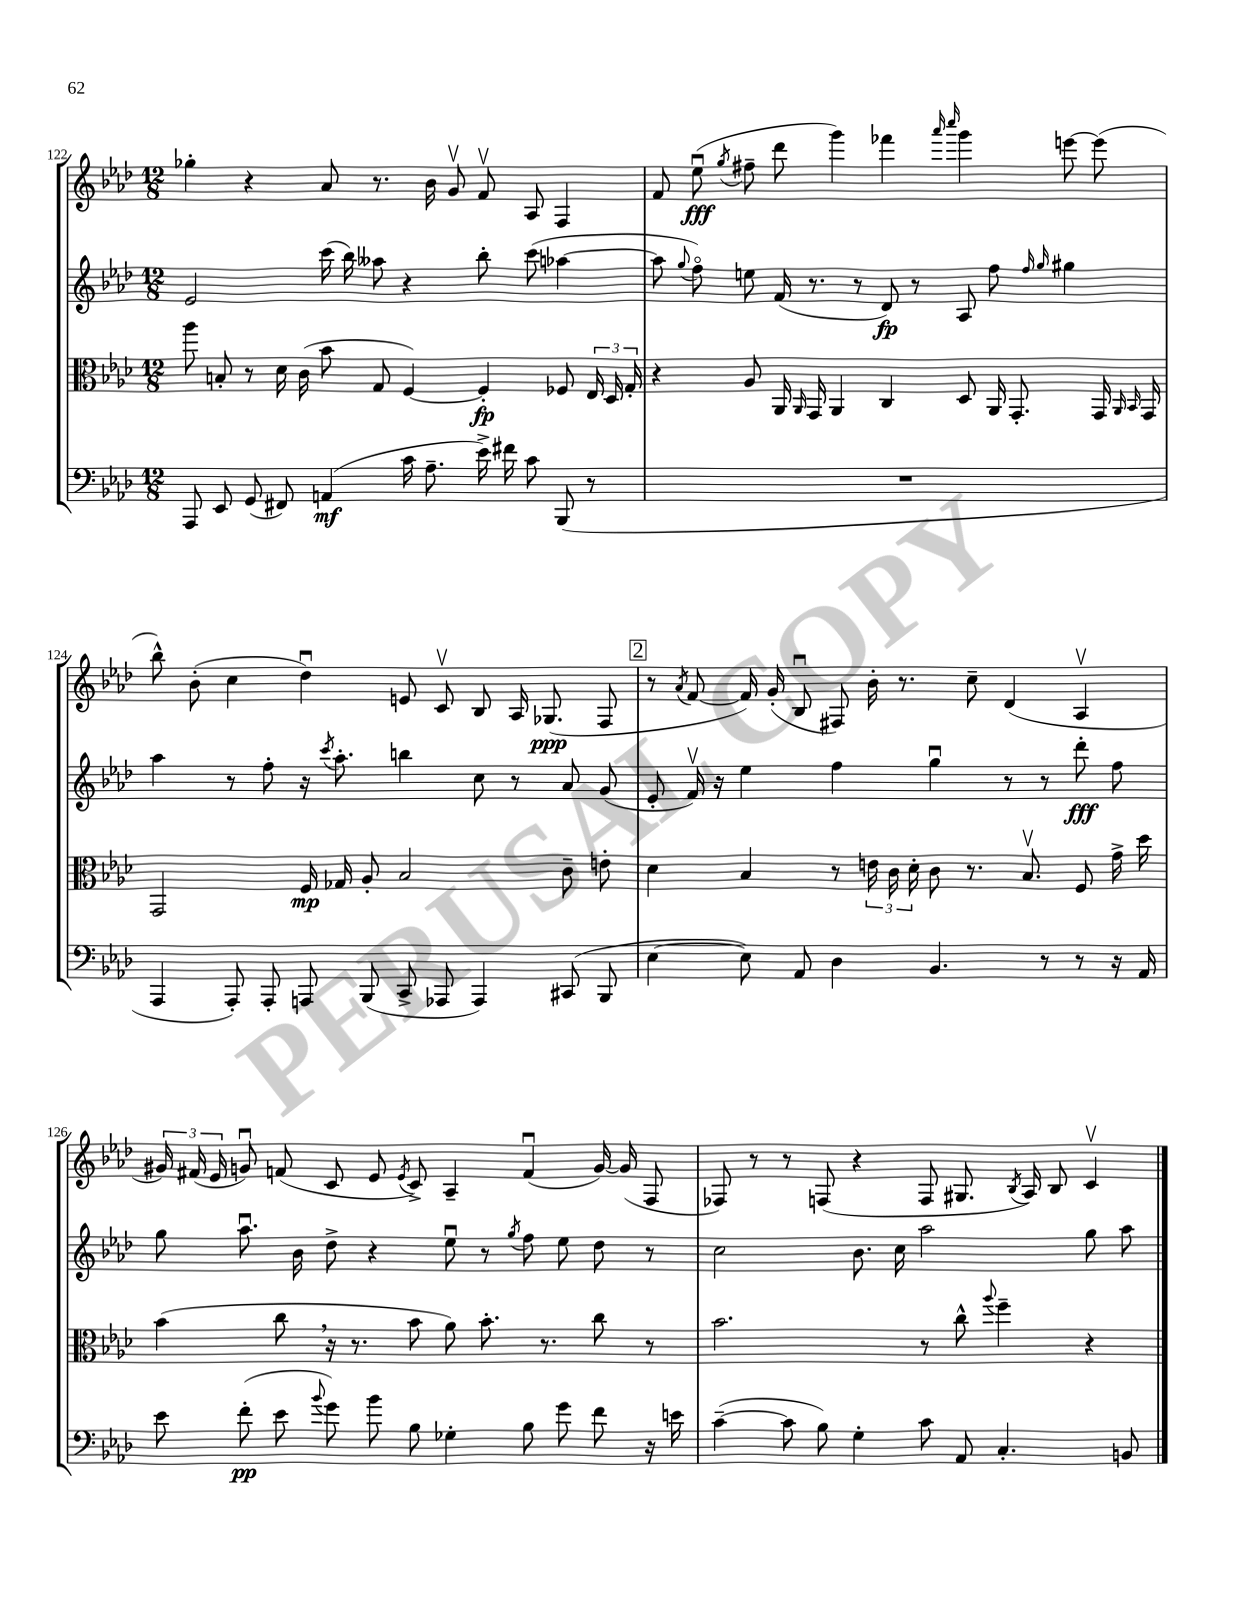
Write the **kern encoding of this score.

**kern	**dynam	**kern	**dynam	**kern	**dynam	**kern	**dynam
*part4	*part4	*part3	*part3	*part2	*part2	*part1	*part1
*staff4	*staff4	*staff3	*staff3	*staff2	*staff2	*staff1	*staff1
*clefF4	*	*clefC3	*	*clefG2	*	*clefG2	*
*k[b-e-a-d-]	*	*k[b-e-a-d-]	*	*k[b-e-a-d-]	*	*k[b-e-a-d-]	*
*M12/8	*	*M12/8	*	*M12/8	*	*M12/8	*
=122	=122	=122	=122	=122	=122	=122	=122
8AAA-/	.	8aa-\	.	2e-/	.	4gg-X'\	.
8EE-/	.	8Bn'/	.	.	.	.	.
(8GG/	.	8r	.	.	.	4r	.
8FF#X/)	.	16d-\	.	.	.	.	.
.	.	(16c\	.	.	.	.	.
(4AAn/	mf	8b-\	.	(16ccc\	.	8a-/	.
.	.	.	.	16bb-\)	.	.	.
.	.	8G/	.	8aa--X\	.	8.r	.
16c\	.	[4F/)	.	4r	.	.	.
8.A-~\	.	.	.	.	.	16b-\	.
.	.	.	.	.	.	8gv/	.
16e-^\)	.	4F'/]	fp	8bb-'\	.	8fv/	.
16f#X\	.	.	.	.	.	.	.
8c\	.	.	.	(8ccc\	.	8A-/	.
(8BBB-/	.	8F-X/	.	[4aa-X\	.	4F/	.
8r	.	24E-/	.	.	.	.	.
.	.	24D-/	.	.	.	.	.
.	.	24G'/	.	.	.	.	.
=123	=123	=123	=123	=123	=123	=123	=123
1.r	.	4r	.	8aa-\]	.	8f/	.
.	.	.	.	8qqgg/	.	.	.
.	.	.	.	8ff\)	.	(8ee-u\	fff
.	.	.	.	.	.	8qgg/	.
.	.	8A-/	.	8een\	.	8ff#X~\	.
.	.	16AA-/	.	(16f/	.	8ddd-\	.
.	.	16qqAA-/	.	.	.	.	.
.	.	16GG/	.	8.r	.	.	.
.	.	4AA-/	.	.	.	4ggg\)	.
.	.	.	.	8r	.	.	.
.	.	4C/	.	8d-/)	fp	4fff-X\	.
.	.	.	.	8r	.	.	.
.	.	.	.	.	.	16qqaaa-/	.
.	.	.	.	.	.	16qqcccc/	.
.	.	8D-/	.	8A-/	.	4ggg\	.
.	.	16AA-/	.	8ff\	.	.	.
.	.	8.GG'/	.	.	.	.	.
.	.	.	.	16qqff/	.	.	.
.	.	.	.	16qqgg/	.	.	.
.	.	.	.	4gg#X\	.	[8eeen\	.
.	.	16GG/	.	.	.	(8eee\]	.
.	.	16qqAA-/	.	.	.	.	.
.	.	16qqBB-/	.	.	.	.	.
.	.	16GG/	.	.	.	.	.
!!LO:LB:g=z
=124	=124	=124	=124	=124	=124	=124	=124
4AAA-/	.	2GG/	.	4aa-\	.	8bb-^^\)	.
.	.	.	.	.	.	(8b-'\	.
8AAA-'/)	.	.	.	8r	.	4cc\	.
8AAA-'/	.	.	.	8ff'\	.	.	.
8AAAn/	.	16F/	mp	16r	.	4dd-u\)	.
.	.	.	.	8qccc/	.	.	.
.	.	16G-X/	.	8.aa-'\	.	.	.
(8BBB-/	.	8A-'/	.	.	.	.	.
8CC^/	.	2B-/	.	4bbn\	.	8en/	.
8AAA-X/	.	.	.	.	.	8cv/	.
4AAA-/)	.	.	.	8cc\	.	8B-/	.
.	.	.	.	8r	.	16A-/	.
.	.	.	.	.	.	(8.G-X/	ppp
(8CC#X/	.	8c~\	.	8a-/	.	.	.
8BBB-/	.	8en'\	.	(8g/	.	8F/	.
!!LO:REH:place=s1:t=2
=125	=125	=125	=125	=125	=125	=125	=125
[4E-\	.	4d-\	.	8e-'/	.	8r	.
.	.	.	.	.	.	8qa-/	.
.	.	.	.	16fv/)	.	[8f/	.
.	.	.	.	16r	.	.	.
8E-\])	.	4B-/	.	4ee-\	.	16f/])	.
.	.	.	.	.	.	(16g'/	.
8AA-/	.	.	.	.	.	8B-u/	.
4D-\	.	8r	.	4ff\	.	8F#X/)	.
.	.	24en\	.	.	.	16b-'\	.
.	.	24c\	.	.	.	.	.
.	.	.	.	.	.	8.r	.
.	.	24d-'\	.	.	.	.	.
4.BB-/	.	8c\	.	4ggu\	.	.	.
.	.	8.r	.	.	.	8cc~\	.
.	.	.	.	8r	.	(4d-/	.
.	.	8.B-v/	.	.	.	.	.
8r	.	.	.	8r	.	.	.
8r	.	8F/	.	8ddd-'\	fff	4A-v/	.
16r	.	16g^\	.	8ff\	.	.	.
16AA-/	.	16dd-\	.	.	.	.	.
!!LO:LB:g=z
=126	=126	=126	=126	=126	=126	=126	=126
8e-\	.	(4b-\	.	8gg\	.	24g#X/)	.
.	.	.	.	.	.	(24f#X/	.
.	.	.	.	.	.	24e-/	.
(8f'\	pp	.	.	8.aa-u\	.	8gnu/)	.
8e-\	.	8cc,\	.	.	.	(8fn/	.
.	.	.	.	16b-\	.	.	.
8qqb-/	.	.	.	.	.	.	.
8g\)	.	16r	.	8dd-^\	.	8c/	.
.	.	8.r	.	.	.	.	.
8b-\	.	.	.	4r	.	8e-/	.
.	.	.	.	.	.	8qe-/	.
8B-\	.	8b-\	.	.	.	8c^/)	.
4G-X'\	.	8a-\)	.	8ee-u\	.	4A-~/	.
.	.	8.b-'\	.	8r	.	.	.
.	.	.	.	8qgg/	.	.	.
8B-\	.	.	.	8ff\	.	(4fu/	.
.	.	8.r	.	.	.	.	.
8g\	.	.	.	8ee-\	.	.	.
8f\	.	8cc\	.	8dd-\	.	[16g/)	.
.	.	.	.	.	.	(16g/]	.
16r	.	8r	.	8r	.	8F/	.
16en\	.	.	.	.	.	.	.
=127	=127	=127	=127	=127	=127	=127	=127
([4c~\	.	2.b-\	.	2cc\	.	8F-X/)	.
.	.	.	.	.	.	8r	.
8c\]	.	.	.	.	.	8r	.
8B-\)	.	.	.	.	.	(8Fn/	.
4G'\	.	.	.	8.b-\	.	4r	.
.	.	.	.	16cc\	.	.	.
8c\	.	8r	.	2aa-\	.	8F/	.
8AA-/	.	8cc^^\	.	.	.	8.G#X/	.
.	.	8qqaa-/	.	.	.	.	.
4.C'/	.	4ff~\	.	.	.	.	.
.	.	.	.	.	.	8qB-/	.
.	.	.	.	.	.	16A-/)	.
.	.	.	.	.	.	8B-/	.
.	.	4r	.	8gg\	.	4cv/	.
8BBn/	.	.	.	8aa-\	.	.	.
==	==	==	==	==	==	==	==
*-	*-	*-	*-	*-	*-	*-	*-
